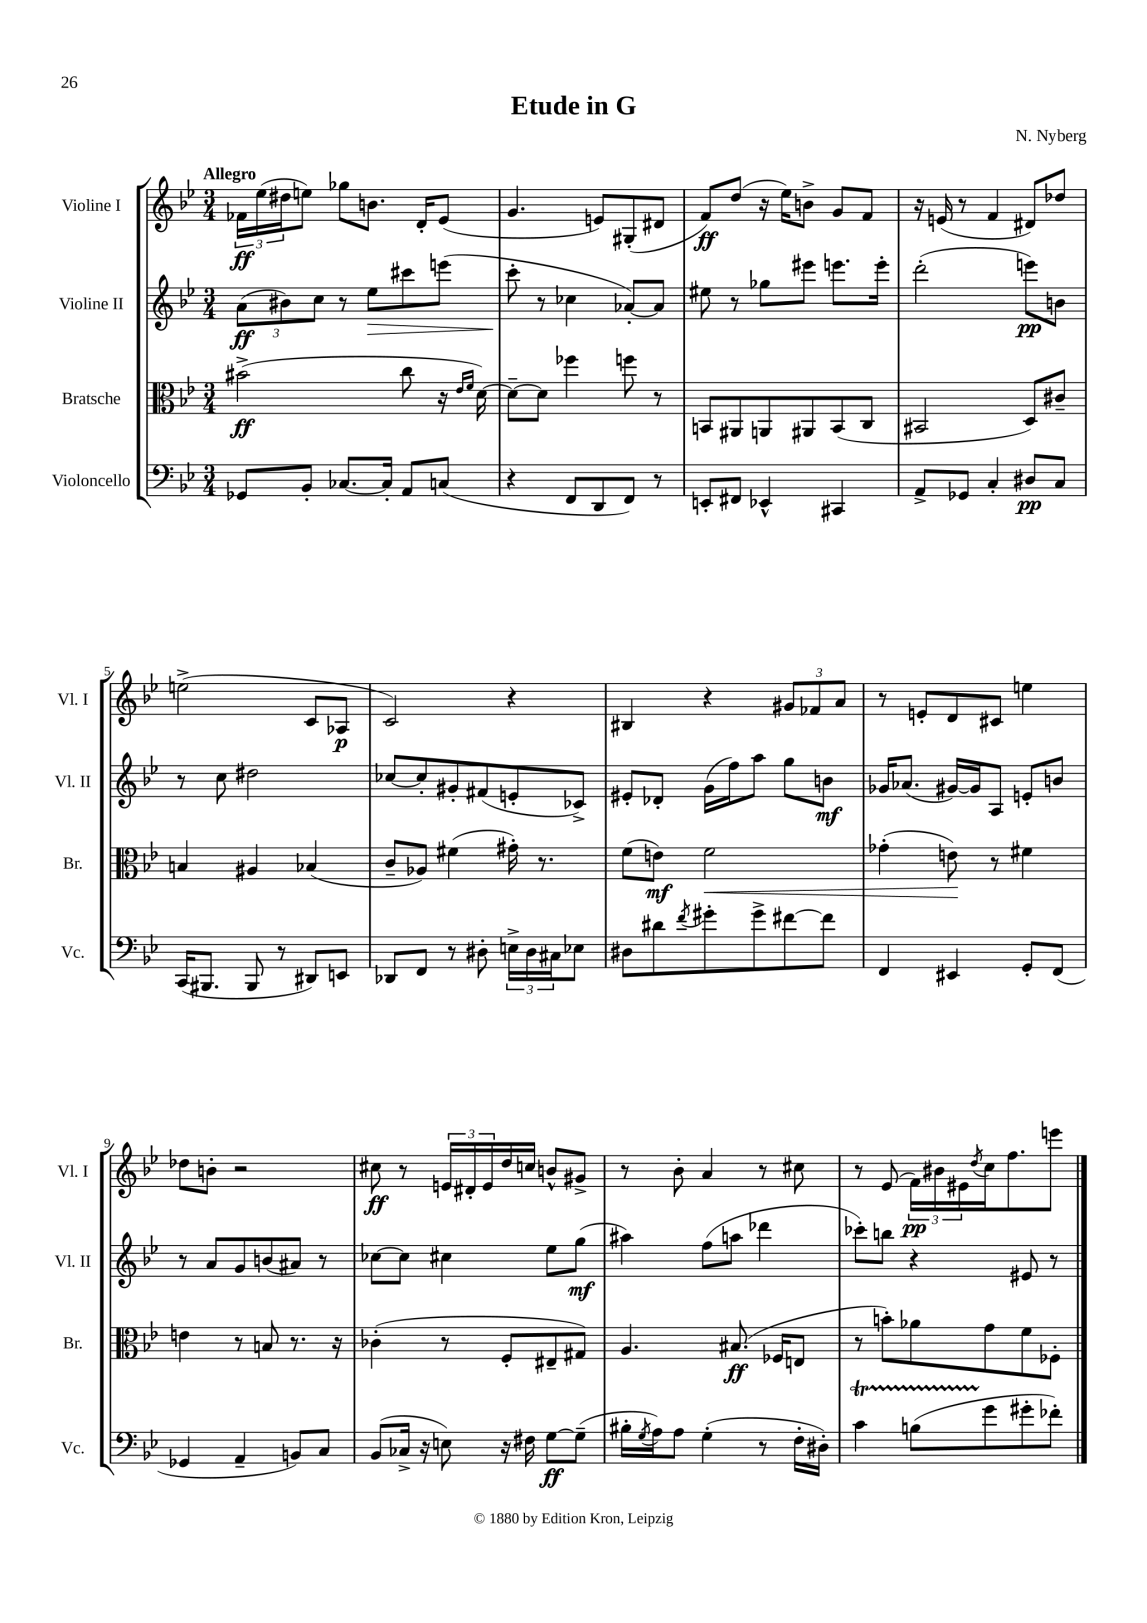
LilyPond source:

\header { title = "Etude in G" composer = "N. Nyberg" }
<<
\new StaffGroup <<
\new Staff = "s0" \with { instrumentName = "Violine I" shortInstrumentName = "Vl. I" } {
    \clef treble \key bes \major \numericTimeSignature \time 3/4 \tempo "Allegro"
    \tuplet 3/2 { fes'16\ff ees''16( dis''16 } e''8) ges''8 b'8. d'16-. ees'8( |
    g'4. e'8) gis8-.( dis'8 |
    f'8\ff) d''8( r16 ees''16) b'8-> g'8 f'8 |
    r16 e'16( r8 f'4 dis'8) des''8 |
    e''2->( c'8 aes8\p |
    c'2) r4 |
    bis4 r4 \tuplet 3/2 { gis'8 fes'8 a'8 } |
    r8 e'8-. d'8 cis'8 e''4 |
    des''8 b'8-. r2 |
    cis''8\ff r8 \tuplet 3/2 { e'16 dis'16-. e'16 } d''16 c''16 b'8-^ gis'8-> |
    r8 bes'8-. a'4 r8 cis''8 |
    r8 ees'8( \tuplet 3/2 { f'16\pp) bis'16 eis'16 } \acciaccatura { d''8 } c''16 f''8. e'''8 \bar "|." |
}
\new Staff = "s1" \with { instrumentName = "Violine II" shortInstrumentName = "Vl. II" } {
    \clef treble \key bes \major \numericTimeSignature \time 3/4
    \tuplet 3/2 { a'8\ff( bis'8) c''8 } r8 ees''8\> cis'''8 e'''8( |
    c'''8-.\! r8 ces''4 aes'8~-.) aes'8 |
    eis''8 r8 ges''8 eis'''8 e'''8. e'''16-. |
    d'''2-.( e'''8\pp) b'8 |
    r8 c''8 dis''2 |
    ces''8~ ces''8-. gis'8-. fis'8( e'8-. ces'8->) |
    eis'8-. des'8-. g'16( f''16) a''8 g''8 b'8\mf |
    ges'16 aes'8.( gis'16~) gis'16 a8 e'8-. b'8 |
    r8 a'8 g'8 b'8( ais'8) r8 |
    ces''8~ ces''8 cis''4 ees''8 g''8\mf( |
    ais''4) f''8( a''8 des'''4 |
    ces'''8-.) b''8 r4 eis'8 r8 \bar "|." |
}
\new Staff = "s2" \with { instrumentName = "Bratsche" shortInstrumentName = "Br." } {
    \clef alto \key bes \major \numericTimeSignature \time 3/4
    bis'2->\ff( c''8 r16 \grace { ees'16 f'16 } d'16~) |
    d'8~-- d'8 fes''4 f''8 r8 |
    b,8 ais,8 a,8 ais,8 b,8( c8 |
    bis,2 d8) cis'8-- |
    b4 ais4 bes4( |
    c'8-- aes8) fis'4( gis'16-.) r8. |
    f'8( e'8\mf) f'2\< |
    ges'4-.( e'8\!) r8 fis'4 |
    e'4 r8 b8 r8. r16 |
    ces'4-.( r8 f8-. eis8-- gis8) |
    a4. bis8.\ff( fes16 e8 |
    r8 b'8-.) aes'8 g'8 f'8 fes8-. \bar "|." |
}
\new Staff = "s3" \with { instrumentName = "Violoncello" shortInstrumentName = "Vc." } {
    \clef bass \key bes \major \numericTimeSignature \time 3/4
    ges,8 bes,8-. ces8.~ ces16-. a,8 c8( |
    r4 f,8 d,8 f,8) r8 |
    e,8-. fis,8 ees,4-^ cis,4 |
    a,8-> ges,8 c4-. dis8\pp c8 |
    c,16( bis,,8. bis,,8 r8 dis,8) e,8 |
    des,8 f,8 r8 dis8-. \tuplet 3/2 { e16-> dis16 cis16 } ees8 |
    dis8 dis'8 \acciaccatura { f'8 } gis'8-. gis'8-> fis'8~ fis'8 |
    f,4 eis,4 g,8-. f,8( |
    ges,4 a,4-- b,8) c8 |
    bes,8( ces16-> r16 e8) r16 fis16 g8~\ff g8--( |
    bis16-. \acciaccatura { g8 } a16) a8 g4-.( r8 f16-. dis16-.) |
    c'4\startTrillSpan b8( g'8\stopTrillSpan gis'8-. fes'8-.) \bar "|." |
}
>>
>>
